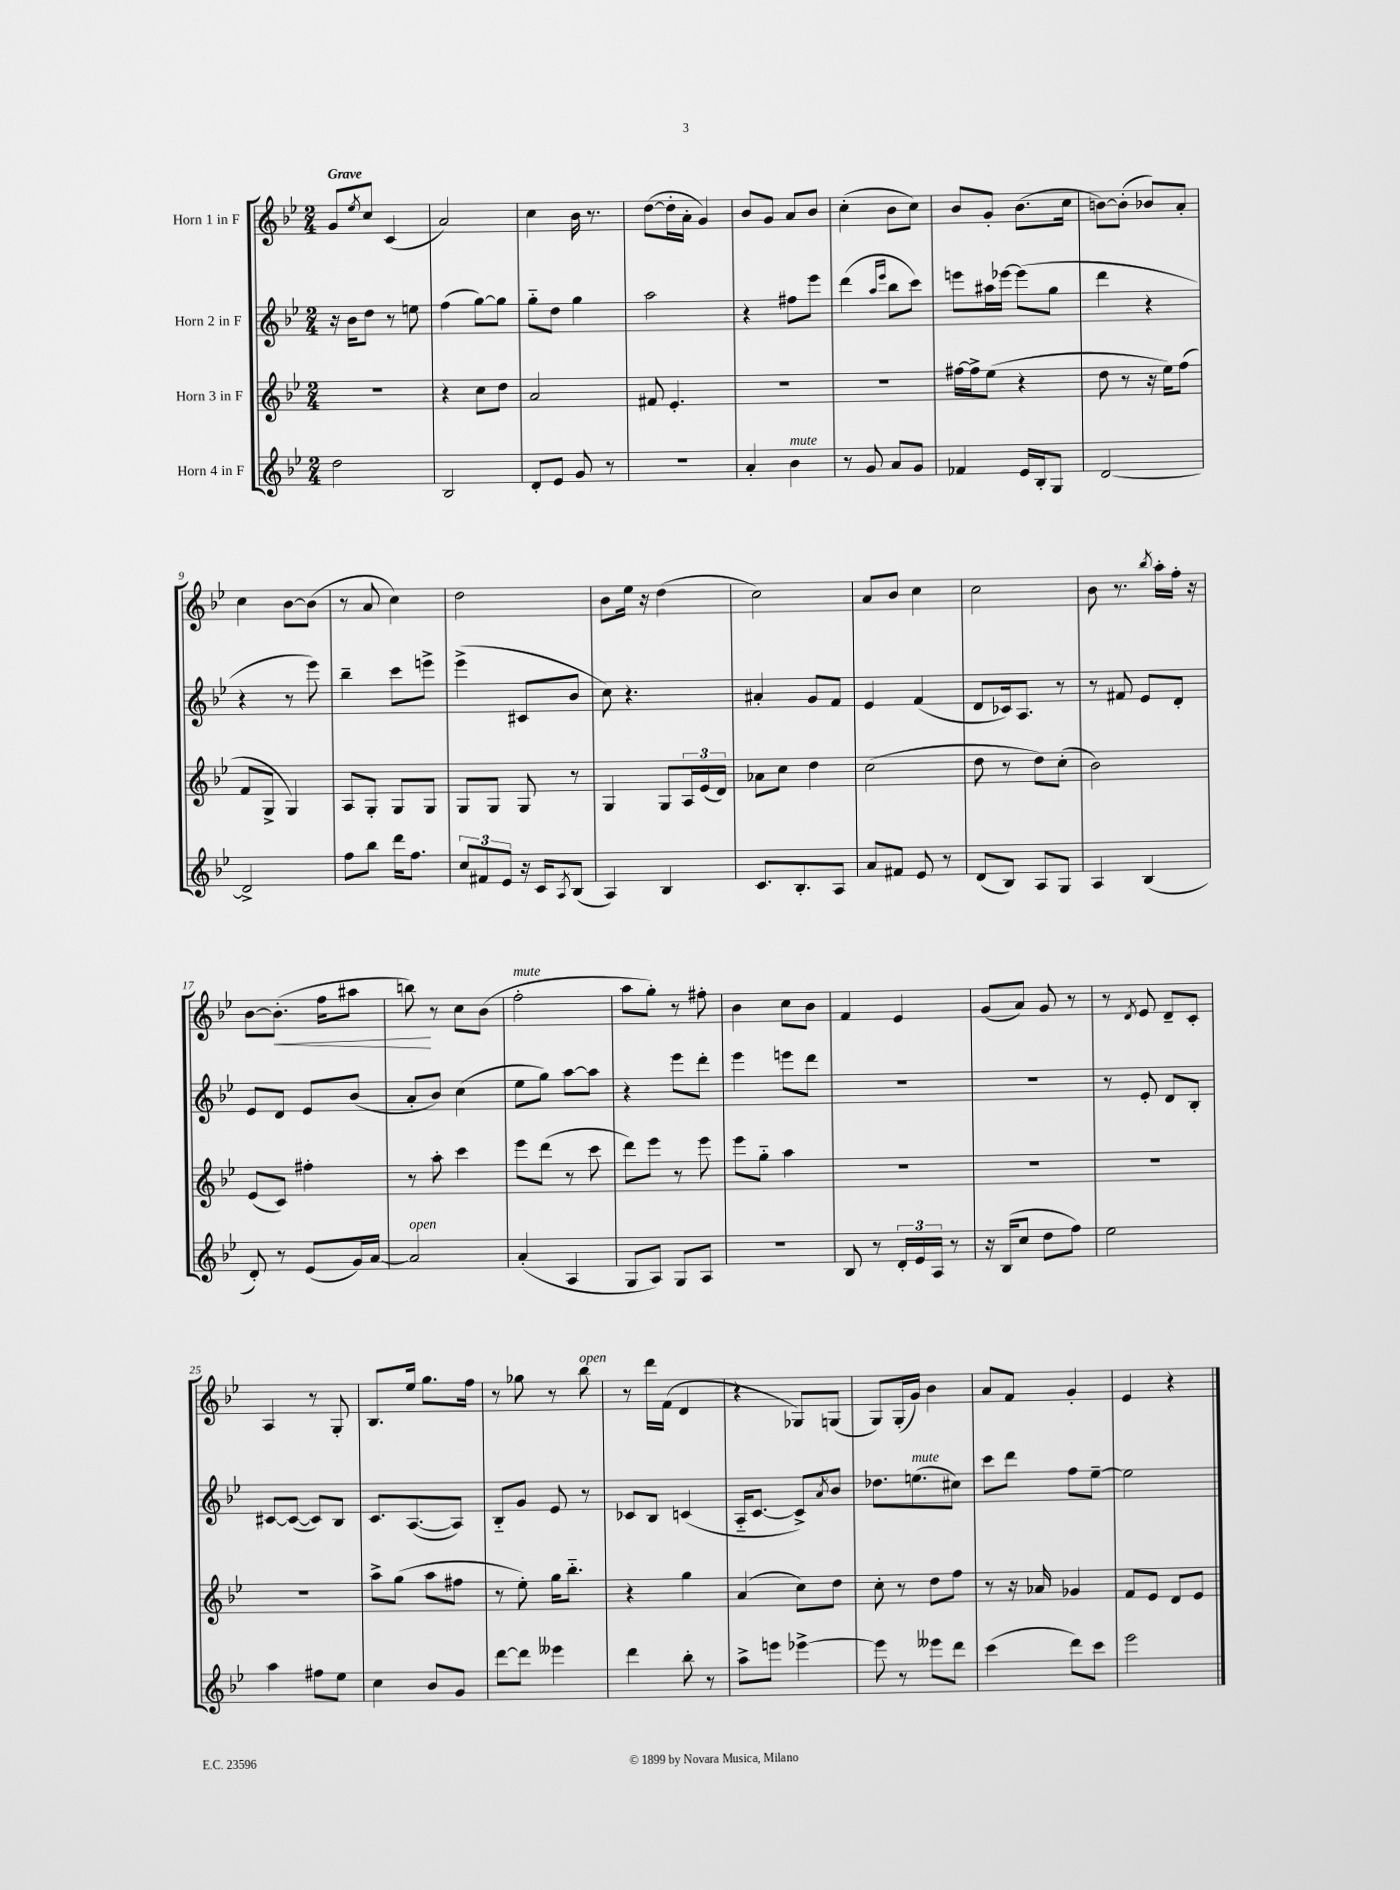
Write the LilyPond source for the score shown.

<<
\new StaffGroup <<
\new Staff = "s0" \with { instrumentName = "Horn 1 in F" } {
    \clef treble \key bes \major \numericTimeSignature \time 2/4 \tempo "Grave"
    g'8 \acciaccatura { ees''8 } c''8 c'4( |
    a'2) |
    c''4 bes'16 r8. |
    d''8~( d''16-. a'16-. g'4) |
    bes'8 g'8 a'8 bes'8 |
    c''4-.( bes'8 c''8) |
    bes'8 g'8-. bes'8.( c''16 |
    b'8~) b'8-.( bes'8) a'8-. |
    c''4 bes'8~ bes'8( |
    r8 a'8 c''4) |
    d''2 |
    bes'8 ees''16 r16 d''4( |
    c''2) |
    a'8 bes'8 c''4 |
    c''2 |
    bes'8 r8. \acciaccatura { bes''8 } a''16-. f''16-. r16 |
    bes'8~ bes'8.-.\<( f''16 ais''8 |
    b''8\!) r8 c''8 bes'8( |
    f''2-.^\markup { \italic "mute" } |
    a''8 g''8-.) r8 fis''8-. |
    bes'4 c''8 bes'8 |
    f'4 ees'4 |
    g'8( a'8) g'8 r8 |
    r8 \acciaccatura { d'8 } ees'8 d'8-- c'8-. |
    a4 r8 g8-. |
    bes8. ees''16 g''8. f''16 |
    r8 ges''8 r8 bes''8^\markup { \italic "open" } |
    r8 d'''16 f'16( d'4 |
    r4 ges8) g8( |
    g8) g16-.( g'16) bes'4 |
    a'8 f'8 g'4-. |
    ees'4 r4 \bar "|." |
}
\new Staff = "s1" \with { instrumentName = "Horn 2 in F" } {
    \clef treble \key bes \major \numericTimeSignature \time 2/4
    r16 bes'16 d''8 r8 e''8 |
    f''4( g''8~) g''8 |
    g''8-_ d''8 g''4 |
    a''2 |
    r4 fis''8 ees'''8 |
    d'''4( \grace { a''16 ees'''16 } bes''8 c'''8) |
    e'''8 ais''16 ees'''16~ ees'''8( g''8 |
    d'''4 r4 |
    r4 r8 ees'''8) |
    bes''4-- c'''8 e'''8-> |
    ees'''4->( cis'8 bes'8 |
    c''8) r4. |
    ais'4-. g'8 f'8 |
    ees'4 f'4( |
    d'8 ces'16) a8. r8 |
    r8 fis'8 ees'8 d'8-. |
    ees'8 d'8 ees'8 bes'8( |
    a'8-. bes'8) c''4( |
    ees''8 g''8) a''8~ a''8 |
    r4 ees'''8 d'''8-. |
    ees'''4 e'''8 d'''8 |
    r2 |
    r2 |
    r8 ees'8-. d'8 bes8-. |
    cis'8~ cis'8~( cis'8) bes8 |
    c'8. a8.~( a8) |
    bes8-_ g'8 ees'8 r8 |
    ces'8 bes8 c'4( |
    a16-_ c'8.~ c'8->) \acciaccatura { a'8 } bes'8 |
    des''8. e''8.^\markup { \italic "mute" }( cis''8) |
    c'''8 d'''8 f''8 ees''8~-- |
    ees''2 \bar "|." |
}
\new Staff = "s2" \with { instrumentName = "Horn 3 in F" } {
    \clef treble \key bes \major \numericTimeSignature \time 2/4
    R2 |
    r4 c''8 d''8 |
    a'2 |
    fis'8 ees'4.-. |
    R2 |
    R2 |
    fis''16~ fis''16-> ees''8( r4 |
    d''8 r8 r16 ees''16) f''8( |
    f'8 g8-> g4) |
    a8 g8-. g8 g8 |
    g8 g8 g8 r8 |
    g4 g8 \tuplet 3/2 { a16 ees'16( d'16) } |
    aes'8 c''8 d''4 |
    c''2( |
    d''8 r8 d''8) c''8-.( |
    bes'2) |
    ees'8( c'8) fis''4-. |
    r8 a''8-. c'''4 |
    ees'''8 d'''8( r8 c'''8 |
    d'''8) ees'''8 r8 ees'''8 |
    ees'''8 g''8-_ a''4 |
    R2 |
    R2 |
    R2 |
    R2 |
    a''8-> g''8( a''8 fis''8 |
    r8 ees''8-.) g''16 bes''8.-_ |
    r4 g''4 |
    a'4( c''8) d''8 |
    c''8-. r8 d''8 f''8 |
    r8 r16 aes'16 ges'4 |
    f'8 ees'8 d'8 ees'8 \bar "|." |
}
\new Staff = "s3" \with { instrumentName = "Horn 4 in F" } {
    \clef treble \key bes \major \numericTimeSignature \time 2/4
    d''2 |
    bes2 |
    d'8-. ees'8 g'8 r8 |
    r2 |
    a'4-. bes'4^\markup { \italic "mute" } |
    r8 g'8 a'8 g'8 |
    fes'4 ees'16 bes16-. g8 |
    d'2~ |
    d'2-> |
    f''8 bes''8 d'''16 f''8. |
    \tuplet 3/2 { c''8 fis'8 ees'8 } r16 c'16 \acciaccatura { a8 } bes8( |
    a4) bes4 |
    c'8. bes8.-. a8 |
    a'8 fis'8 ees'8 r8 |
    d'8( bes8) a8 g8 |
    a4 bes4( |
    d'8-.) r8 ees'8( g'16) a'16~ |
    a'2^\markup { \italic "open" } |
    a'4-.( a4 |
    g8 a8) g8 a8 |
    R2 |
    bes8 r8 \tuplet 3/2 { d'16-. ees'16 a16 } r8 |
    r16 bes16( c''8 d''8 f''8) |
    ees''2 |
    a''4 fis''8 ees''8 |
    c''4 bes'8 g'8 |
    d'''8~ d'''8 eeses'''4 |
    d'''4 bes''8-. r8 |
    a''8-> e'''8 ees'''4~-> |
    ees'''8 r8 eeses'''8 d'''8 |
    c'''4( d'''8) c'''8 |
    ees'''2 \bar "|." |
}
>>
>>
